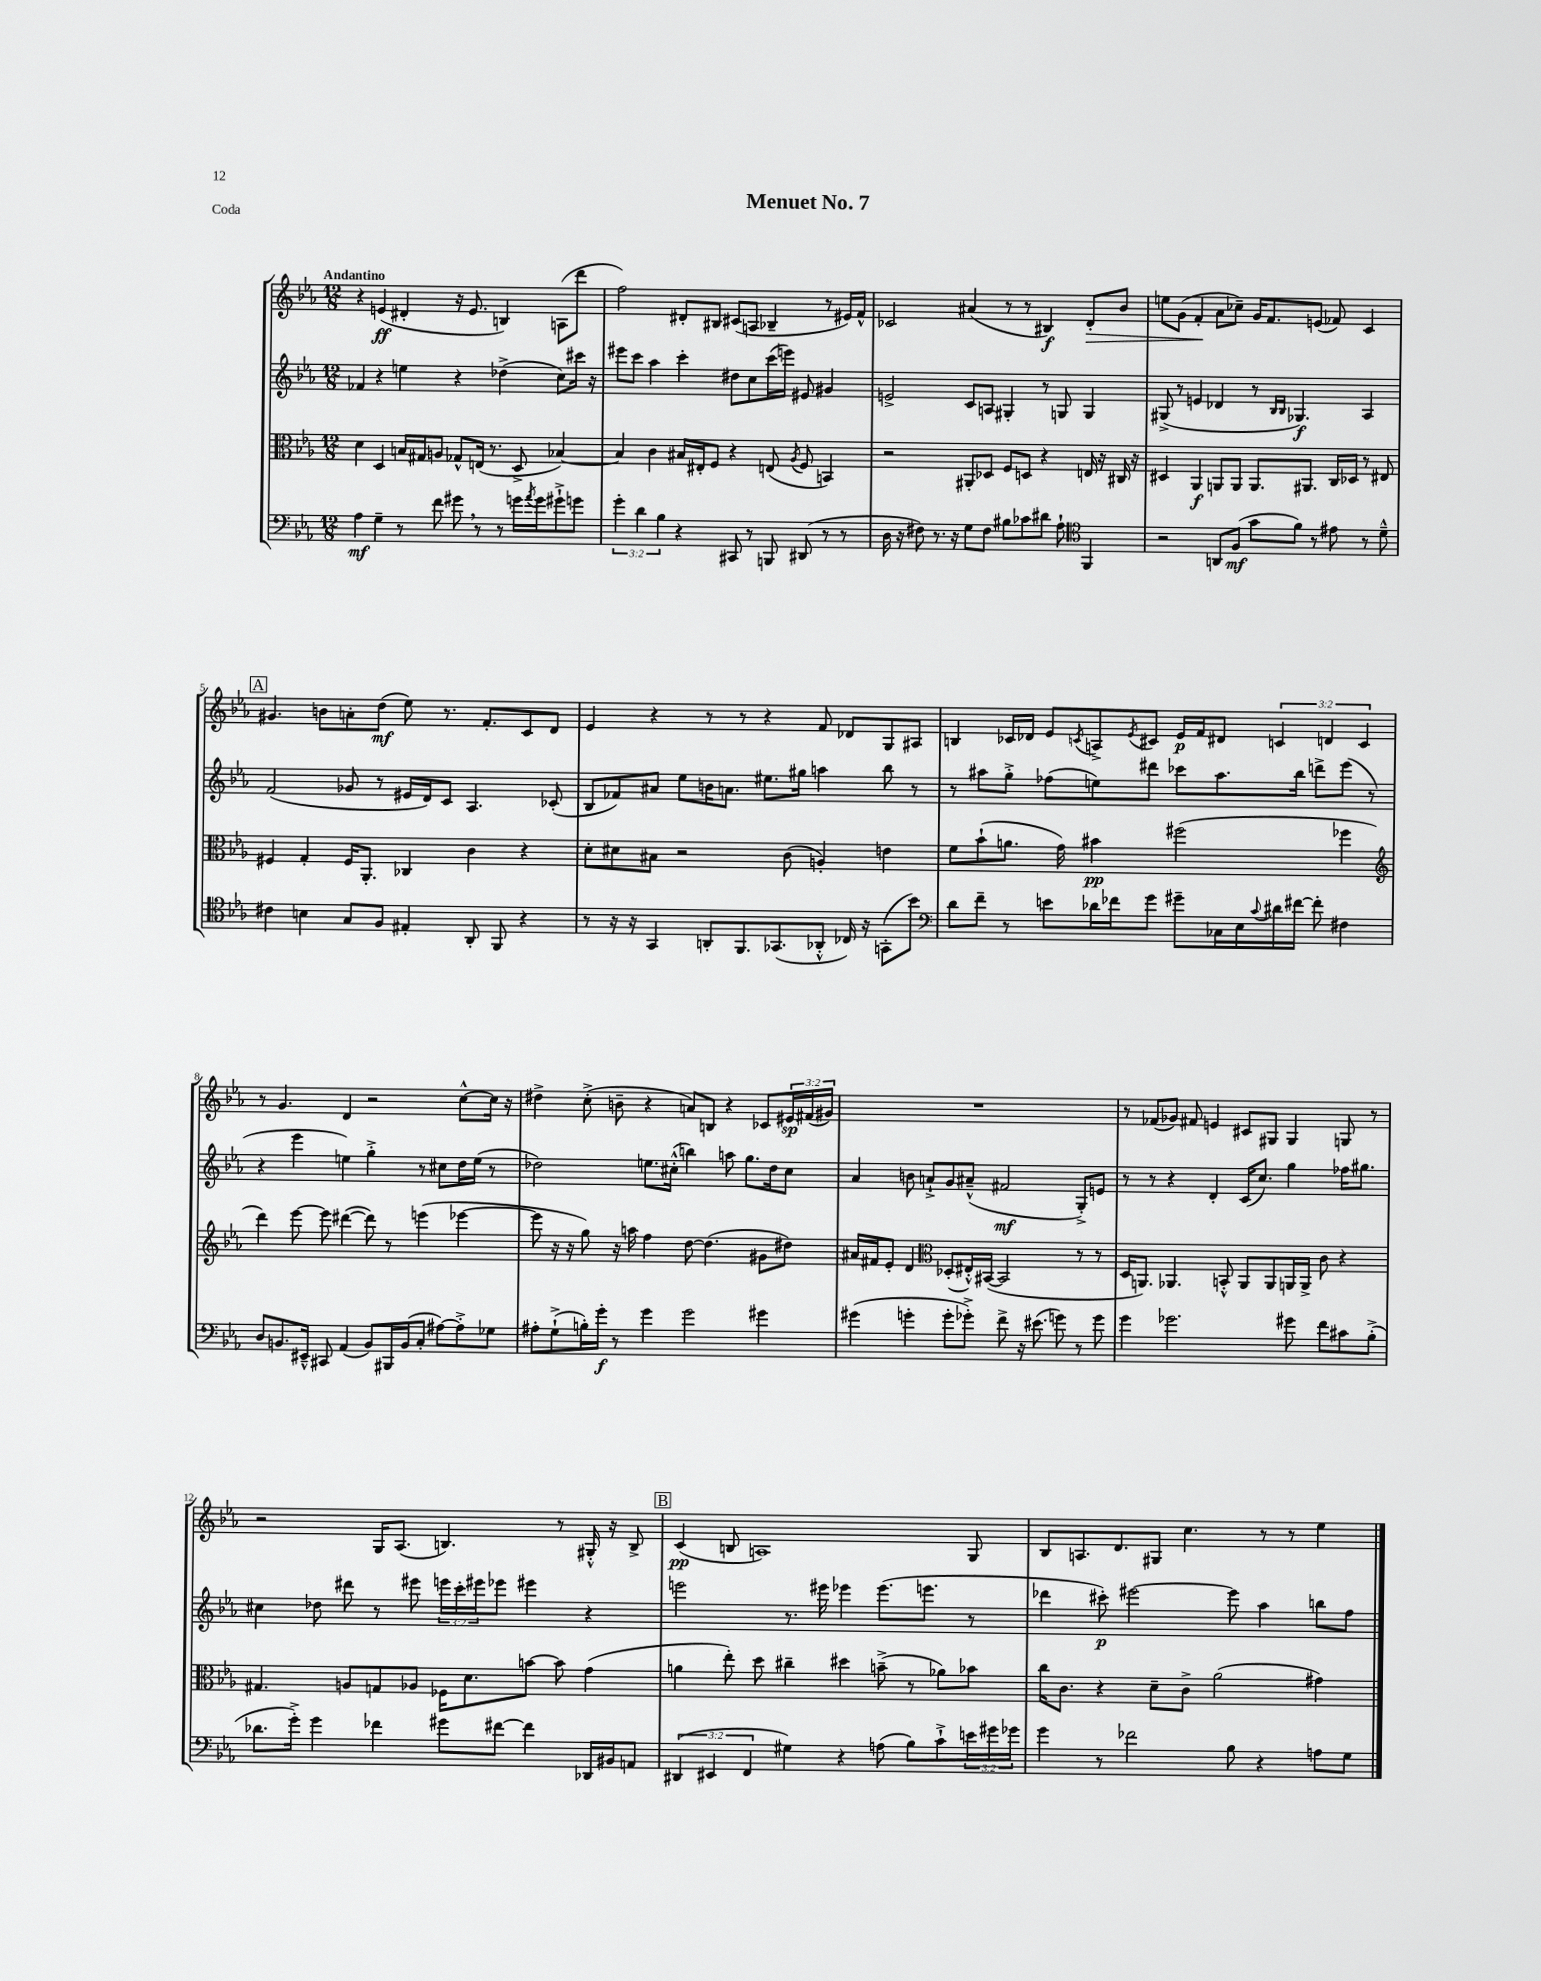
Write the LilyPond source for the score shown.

\header { title = "Menuet No. 7" piece = "Coda" }
<<
\new StaffGroup <<
\new Staff = "s0" {
    \clef treble \key ees \major \numericTimeSignature \time 12/8 \override Staff.TupletNumber.text = #tuplet-number::calc-fraction-text \tempo "Andantino"
    r4 e'4\ff( dis'4-. r16 e'8. b4) a8( d'''8 |
    f''2) dis'8-. bis8 cis'8( a8 bes4-- r8 eis'16) f'16-^ |
    ces'2 ais'4( r8 r8 bis4\f) d'8-.\> bes'8 |
    e''8 g'8( f'4-.\! aes'8 ces''8--) g'16 f'8. e'8( fes'8) c'4 |
    \mark \markup { \box "A" } gis'4. b'8 a'8-. d''8\mf( ees''8) r8. f'8.-. c'8 d'8 |
    ees'4 r4 r8 r8 r4 f'8 des'8 g8 ais8 |
    b4 ces'16 des'16 ees'8 \acciaccatura { c'8 } a8-> \acciaccatura { ees'8 } cis'8 ees'16\p f'16 dis'8 \tuplet 3/2 { c'4 d'4 c'4 } |
    r8 g'4. d'4 r2 c''8~-^ c''16 r16 |
    dis''4-> c''8-.->( b'8-- r4 a'8) b8 r4 ces'8 \tuplet 3/2 { eis'16\sp fis'16( gis'16) } |
    R1. |
    r8 fes'8( ges'8) fis'8 e'4 cis'8 gis8 gis4 g8 r8 |
    r2 g16 aes8.( b4.) r8 gis16-.-^ r16 b8-> |
    \mark \markup { \box "B" } c'4\pp( b8 a1) g8 |
    bes8 a8. d'8. gis8 c''4. r8 r8 ees''4 \bar "|." |
}
\new Staff = "s1" {
    \clef treble \key ees \major \numericTimeSignature \time 12/8 \override Staff.TupletNumber.text = #tuplet-number::calc-fraction-text
    fes'4 r4 e''4 r4 des''4->( c''8) cis'''16 r16 |
    eis'''8 c'''8 aes''4 c'''4-. dis''8 c''8 c'''16( e'''16) eis'8 gis'4 |
    e'2-> c'8 a8 gis4-. r8 g8 g4 |
    gis8->( r8 e'4 des'4 r8 \grace { bes16 bes16 } ges4.\f) aes4 |
    \mark \markup { \box "A" } f'2( ges'8 r8 eis'16 d'16) c'8 aes4. ces'8-.( |
    bes8 fes'8) ais'8 ees''8 b'16 a'8. eis''8. gis''16 a''4 bes''8 r8 |
    r8 ais''8 g''8-.-> fes''8( e''8) dis'''8 ces'''8 ais''8. bes''16 d'''8-> ees'''8( r8 |
    r4 ees'''4 e''4) g''4-.-> r8 cis''8 d''16 e''16( r8 |
    des''2) e''8. cis''16-.-^( b''4) a''8 g''8. des''16 cis''8 |
    aes'4 b'8 a'8-!-> g'8 ais'8---^( fis'2\mf g8-.->) e'8 |
    r8 r8 r4 d'4-. c'16( c''8.) g''4 fes''16 gis''8. |
    cis''4 des''8 dis'''8 r8 eis'''8 \tuplet 3/2 { e'''16 c'''16-. eis'''16 } ees'''8 eis'''4 r4 |
    \mark \markup { \box "B" } e'''2 r8. eis'''16 ees'''4 ees'''8.( e'''8. r8 |
    des'''4 cis'''8-.\p) eis'''2~ eis'''8 aes''4 b''8 f''8 \bar "|." |
}
\new Staff = "s2" {
    \clef alto \key ees \major \numericTimeSignature \time 12/8
    d'4 d4 b16 gis16 a8 ges8-^ e16( r8. d8-> bes4~) |
    bes4 c'4 bis16 eis16-. f8 r4 e8( \acciaccatura { aes8 } f8 b,4) |
    r2 ais,8-. des8 f8 d8 r4 e16 r16 cis16 r16 |
    dis4 aes,4\f a,8 a,8 a,8. ais,8. c16 des16 r8 eis8 |
    \mark \markup { \box "A" } fis4 g4-. fis16 aes,8.-. ces4 c'4 r4 |
    d'8-. dis'8 bis8 r2 c'8( a4-.) e'4 |
    f'8 bes'8-!( a'8. g'16) bis'4\pp fis''2( fes''4 |
    \clef treble d'''4) ees'''8~ ees'''8 dis'''4~( dis'''8) r8 e'''4( ees'''4~ |
    ees'''8 r16 r16 g''8) r16 a''16 f''4 d''8~ d''4.( gis'8 dis''8) |
    ais'16 fis'16 ees'8-. d'4 \clef alto des8-.( eis16-.-^) bis,16~( bis,2 r8 r8 |
    d16 a,8.) aes,4. b,8-.-^ aes,8 aes,8 a,16 a,16-> c'8 r4 |
    gis4. a8 g8 aes8 fes16 d'8. b'8~ b'8 g'4( |
    \mark \markup { \box "B" } a'4 ees''8-.) d''8 cis''4-- dis''4 b'8--->( r8 aes'8) bes'8 |
    c''16 c'8. r4 d'8-- c'8-> aes'2( gis'4) \bar "|." |
}
\new Staff = "s3" {
    \clef bass \key ees \major \numericTimeSignature \time 12/8 \override Staff.TupletNumber.text = #tuplet-number::calc-fraction-text
    aes4\mf g4-- r8 f'8 gis'8 \breathe r8 r8 g'16 \acciaccatura { aes'8 } g'16 gis'8-!-> g'8 |
    \tuplet 3/2 { g'4-. d'4 bes4 } r4 cis,8 r8 b,,8 dis,8( r8 r8 |
    d16 r16 fis8) r8. r16 g8 fis8 bis8 ces'8 dis'8 aes8-! \clef tenor f,4 |
    r2 a,8 f8\mf( g'8 f'8) r8 eis'8 r8 d'8---^ |
    \mark \markup { \box "A" } cis'4 b4 g8 f8 eis4-. aes,8-. f,8 r4 |
    r8 r16 r16 g,4 a,8-. f,8. ges,8.( aes,8-.-^ ces16) r16 g,8-.( bes'8) |
    \clef bass d'8 f'8-- r8 e'8 des'16 fes'16 g'8 gis'8-- ces16 ees16 \appoggiatura { c'8 } dis'16 fis'16~ fis'8-. fis4 |
    d8 b,8. eis,16---^ cis,8 aes,4( b,8) bis,,16 b,16( c8-. ais8~) ais8-.-> ges8 |
    ais8-. g8-!->( b16-.) g'16-.\f r8 g'4 g'2 gis'4 |
    gis'4( g'4-. g'8-. ges'8-.->) f'8-> r16 eis'8.( g'8) r8 g'8 |
    g'4 ges'2. gis'8 f'8 cis'8 bes8-.->( |
    des'8. g'16-.->) g'4 fes'4 gis'8 fis'8~ fis'4 des,16 bis,16 a,8 |
    \mark \markup { \box "B" } \tuplet 3/2 { dis,4( eis,4 f,4 } gis4) r4 a8( bes8) c'8-!-> \tuplet 3/2 { e'16 gis'16 ges'16 } |
    g'4 r8 fes'2 bes8 r4 a8 g8 \bar "|." |
}
>>
>>
